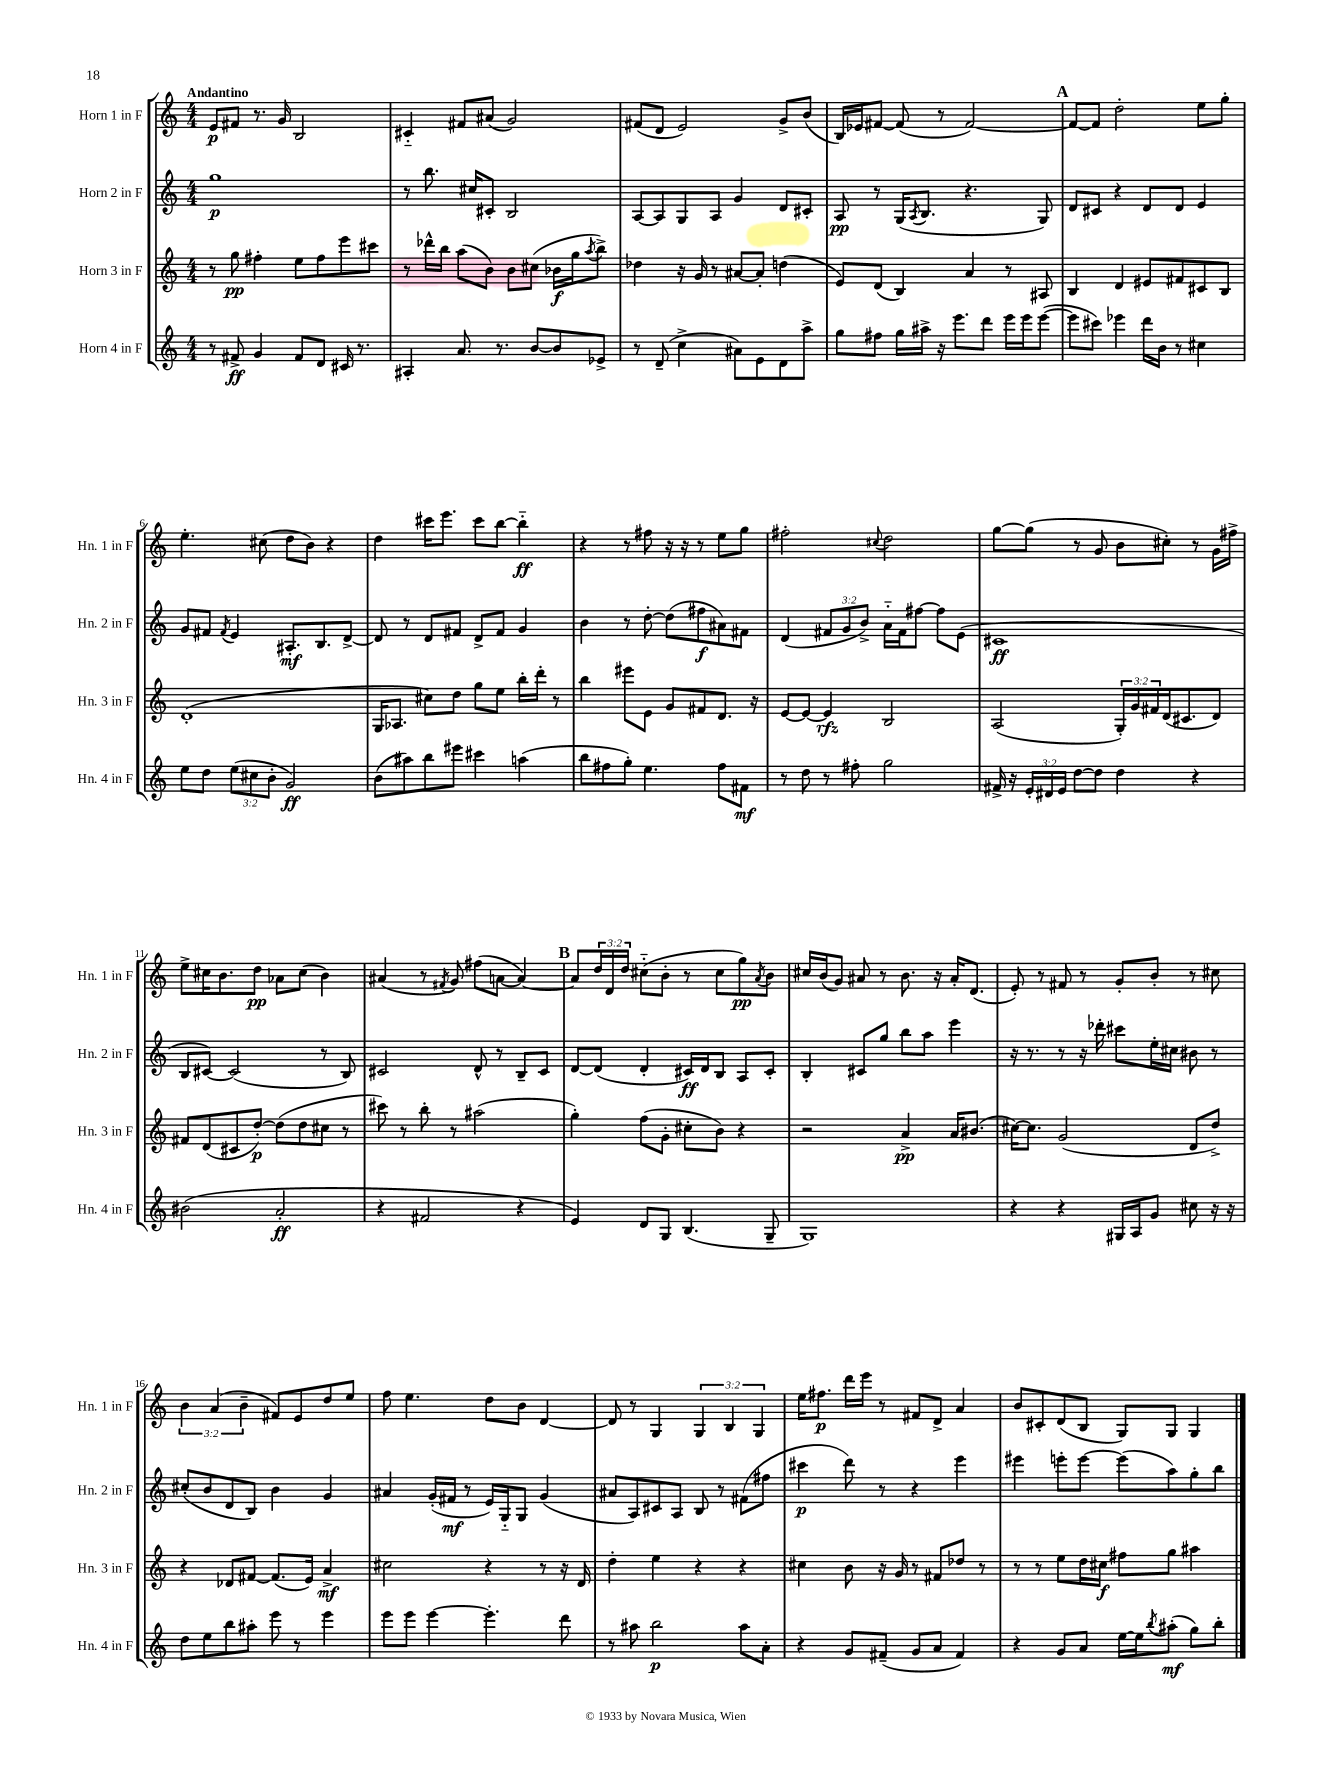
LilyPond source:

<<
\new StaffGroup <<
\new Staff = "s0" \with { instrumentName = "Horn 1 in F" shortInstrumentName = "Hn. 1 in F" } {
    \clef treble \key c \major \numericTimeSignature \time 4/4 \override Staff.TupletNumber.text = #tuplet-number::calc-fraction-text \tempo "Andantino"
    e'8\p fis'8 r8. g'16 b2 |
    cis'4-_ fis'8 ais'8( g'2) |
    fis'8( d'8 e'2) g'8-> b'8( |
    b16) ees'16 fis'8~ fis'8( r8 fis'2~) |
    \mark \markup { \bold "A" } fis'8~ fis'8 d''2-. e''8 g''8-. |
    e''4.-. cis''8( d''8 b'8) r4 |
    d''4 cis'''16 e'''8. cis'''8 b''8~ b''4-_\ff |
    r4 r8 fis''8 r16 r16 r8 e''8 g''8 |
    fis''2-. \appoggiatura { cis''8 } d''2 |
    g''8~ g''8( r8 g'8 b'8 cis''8-.) r8 g'16 fis''16-> |
    e''8-> cis''16 b'8. d''8\pp aes'8 cis''8( b'4) |
    ais'4( r8 \acciaccatura { fis'8 } g'8) fis''8( a'8~ a'4~) |
    \mark \markup { \bold "B" } a'8 \tuplet 3/2 { d''16 d'16 d''16 } cis''8-_( b'8-. r8 cis''8 g''8\pp) \acciaccatura { a'8 } b'8 |
    cis''16 b'16( g'8) ais'8 r8 b'8. r16 ais'16-. d'8.( |
    e'8-.) r8 fis'8 r8 g'8-. b'8-. r8 cis''8 |
    \tuplet 3/2 { b'4 a'4( b'4-- } fis'8) e'8 d''8 e''8 |
    f''8 e''4. d''8 b'8 d'4~ |
    d'8 r8 g4 \tuplet 3/2 { g4 b4 g4 } |
    e''16 fis''8.\p d'''16 e'''16 r8 fis'8 d'8-> a'4 |
    b'8 cis'8-. d'8( b8 g8) g8 g4 \bar "|." |
}
\new Staff = "s1" \with { instrumentName = "Horn 2 in F" shortInstrumentName = "Hn. 2 in F" } {
    \clef treble \key c \major \numericTimeSignature \time 4/4 \override Staff.TupletNumber.text = #tuplet-number::calc-fraction-text
    g''1\p |
    r8 b''8. cis''16 cis'8-. b2 |
    a8~ a8 g8 a8 g'4 d'8 cis'8-. |
    a8\pp r8 g16( \acciaccatura { a8 } b8. r4. g8) |
    \mark \markup { \bold "A" } d'8 cis'8 r4 d'8 d'8 e'4 |
    g'8 fis'8 \acciaccatura { fis'8 } e'4 ais8.-.\mf b8. d'8~-> |
    d'8 r8 d'8 fis'8 d'8-> fis'8 g'4 |
    b'4 r8 d''8~-. d''8( fis''8\f ais'8) fis'8 |
    d'4( \tuplet 3/2 { fis'8 g'8 b'8->) } a'16-_ fis'16 fis''8~ fis''8 e'8( |
    cis'1\ff |
    b8 cis'8~) cis'2( r8 b8) |
    cis'2 d'8-^ r8 b8-- cis'8 |
    \mark \markup { \bold "B" } d'8~ d'8( d'4-. cis'16\ff) d'16 b8 a8 cis'8-. |
    b4-. cis'8 g''8 b''8 a''8 e'''4 |
    r16 r8. r8 r16 des'''16-. cis'''8 e''16-. cis''16 bis'8 r8 |
    cis''8-.( b'8 d'8 b8) b'4 g'4 |
    ais'4 g'16-.( fis'16\mf r8 e'16) g16-_ g8 g'4( |
    ais'8 a8) cis'8 a8 b8 r8 fis'8( fis''8 |
    cis'''4\p d'''8) r8 r4 e'''4 |
    eis'''4 e'''8-. e'''8~ e'''8( a''8) g''8-. b''8 \bar "|." |
}
\new Staff = "s2" \with { instrumentName = "Horn 3 in F" shortInstrumentName = "Hn. 3 in F" } {
    \clef treble \key c \major \numericTimeSignature \time 4/4 \override Staff.TupletNumber.text = #tuplet-number::calc-fraction-text
    r8 g''8\pp fis''4-. e''8 fis''8 e'''8 cis'''8 |
    r8 des'''16-^ b''16 a''8( b'8) b'8 cis''8( bes'16\f g''16 \acciaccatura { a''8 } b''8->) |
    des''4 r16 g'16 r8 ais'8~ ais'8-. d''4( |
    e'8) d'8( b4) a'4 r8 ais8 |
    \mark \markup { \bold "A" } b4 d'4 eis'8 fis'8 cis'8 b8 |
    d'1-.( |
    g16 aes8. cis''8) d''8 g''8 e''8 b''16-. d'''16-. r8 |
    b''4 eis'''8 e'8 g'8 fis'8 d'8. r16 |
    e'8~ e'8~ e'4\rfz b2 |
    a2( \tuplet 3/2 { g16-.) g'16 fis'16 } d'16( cis'8. d'8) |
    fis'8 d'8( cis'8 d''8~-.\p) d''8( d''8 cis''8 r8 |
    cis'''8) r8 b''8-. r8 ais''2( |
    \mark \markup { \bold "B" } g''4-.) f''8( g'8-. cis''8-. b'8) r4 |
    r2 a'4->\pp a'16 bis'8.( |
    cis''16~) cis''8. g'2( d'8 d''8->) |
    r4 des'8 fis'8~ fis'8.( e'16) a'4->\mf |
    cis''2 r4 r8 r16 d'16 |
    d''4-. e''4 r4 r4 |
    cis''4 b'8 r16 g'16 r8 fis'8 des''8 r8 |
    r8 r8 e''8 d''16 cis''16\f fis''8 g''8 ais''4 \bar "|." |
}
\new Staff = "s3" \with { instrumentName = "Horn 4 in F" shortInstrumentName = "Hn. 4 in F" } {
    \clef treble \key c \major \numericTimeSignature \time 4/4 \override Staff.TupletNumber.text = #tuplet-number::calc-fraction-text
    r8 fis'8->\ff g'4 fis'8 d'8 cis'16 r8. |
    ais4-. a'8. r8. b'8~ b'8 ees'8-> |
    r8 d'8--( c''4-> ais'8) e'8 d'8 a''8-> |
    g''8 fis''8 g''16 ais''16-> r16 e'''8. d'''8 e'''16 e'''16 e'''8~( |
    \mark \markup { \bold "A" } e'''8 cis'''8) ees'''4 d'''16 b'16 r8 cis''4 |
    e''8 d''8 \tuplet 3/2 { e''8( cis''8 b'8-. } g'2\ff) |
    b'8( ais''8) b''8 eis'''8 cis'''4 a''4( |
    b''8 fis''8 g''8-.) e''4. fis''8 fis'8\mf |
    r8 d''8 r8 fis''8-. g''2 |
    fis'16-> r16 \tuplet 3/2 { e'16-. dis'16 e'16 } d''8~ d''8 d''4 r4 |
    bis'2( a'2-.\ff |
    r4 fis'2 r4 |
    \mark \markup { \bold "B" } e'4) d'8 g8 b4.( g8-- |
    g1) |
    r4 r4 gis16 a16 g'8 cis''8 r16 r16 |
    d''8 e''8 b''8 ais''8-. e'''8 r8 e'''4 |
    e'''8 e'''8 e'''4~ e'''4.-. d'''8 |
    r8 ais''8 b''2\p ais''8 a'8-. |
    r4 g'8 fis'8--( g'8 a'8 fis'4) |
    r4 g'8 a'8 e''16~ e''16 \acciaccatura { b''8 } ais''8-.\mf( g''8) b''8-. \bar "|." |
}
>>
>>
